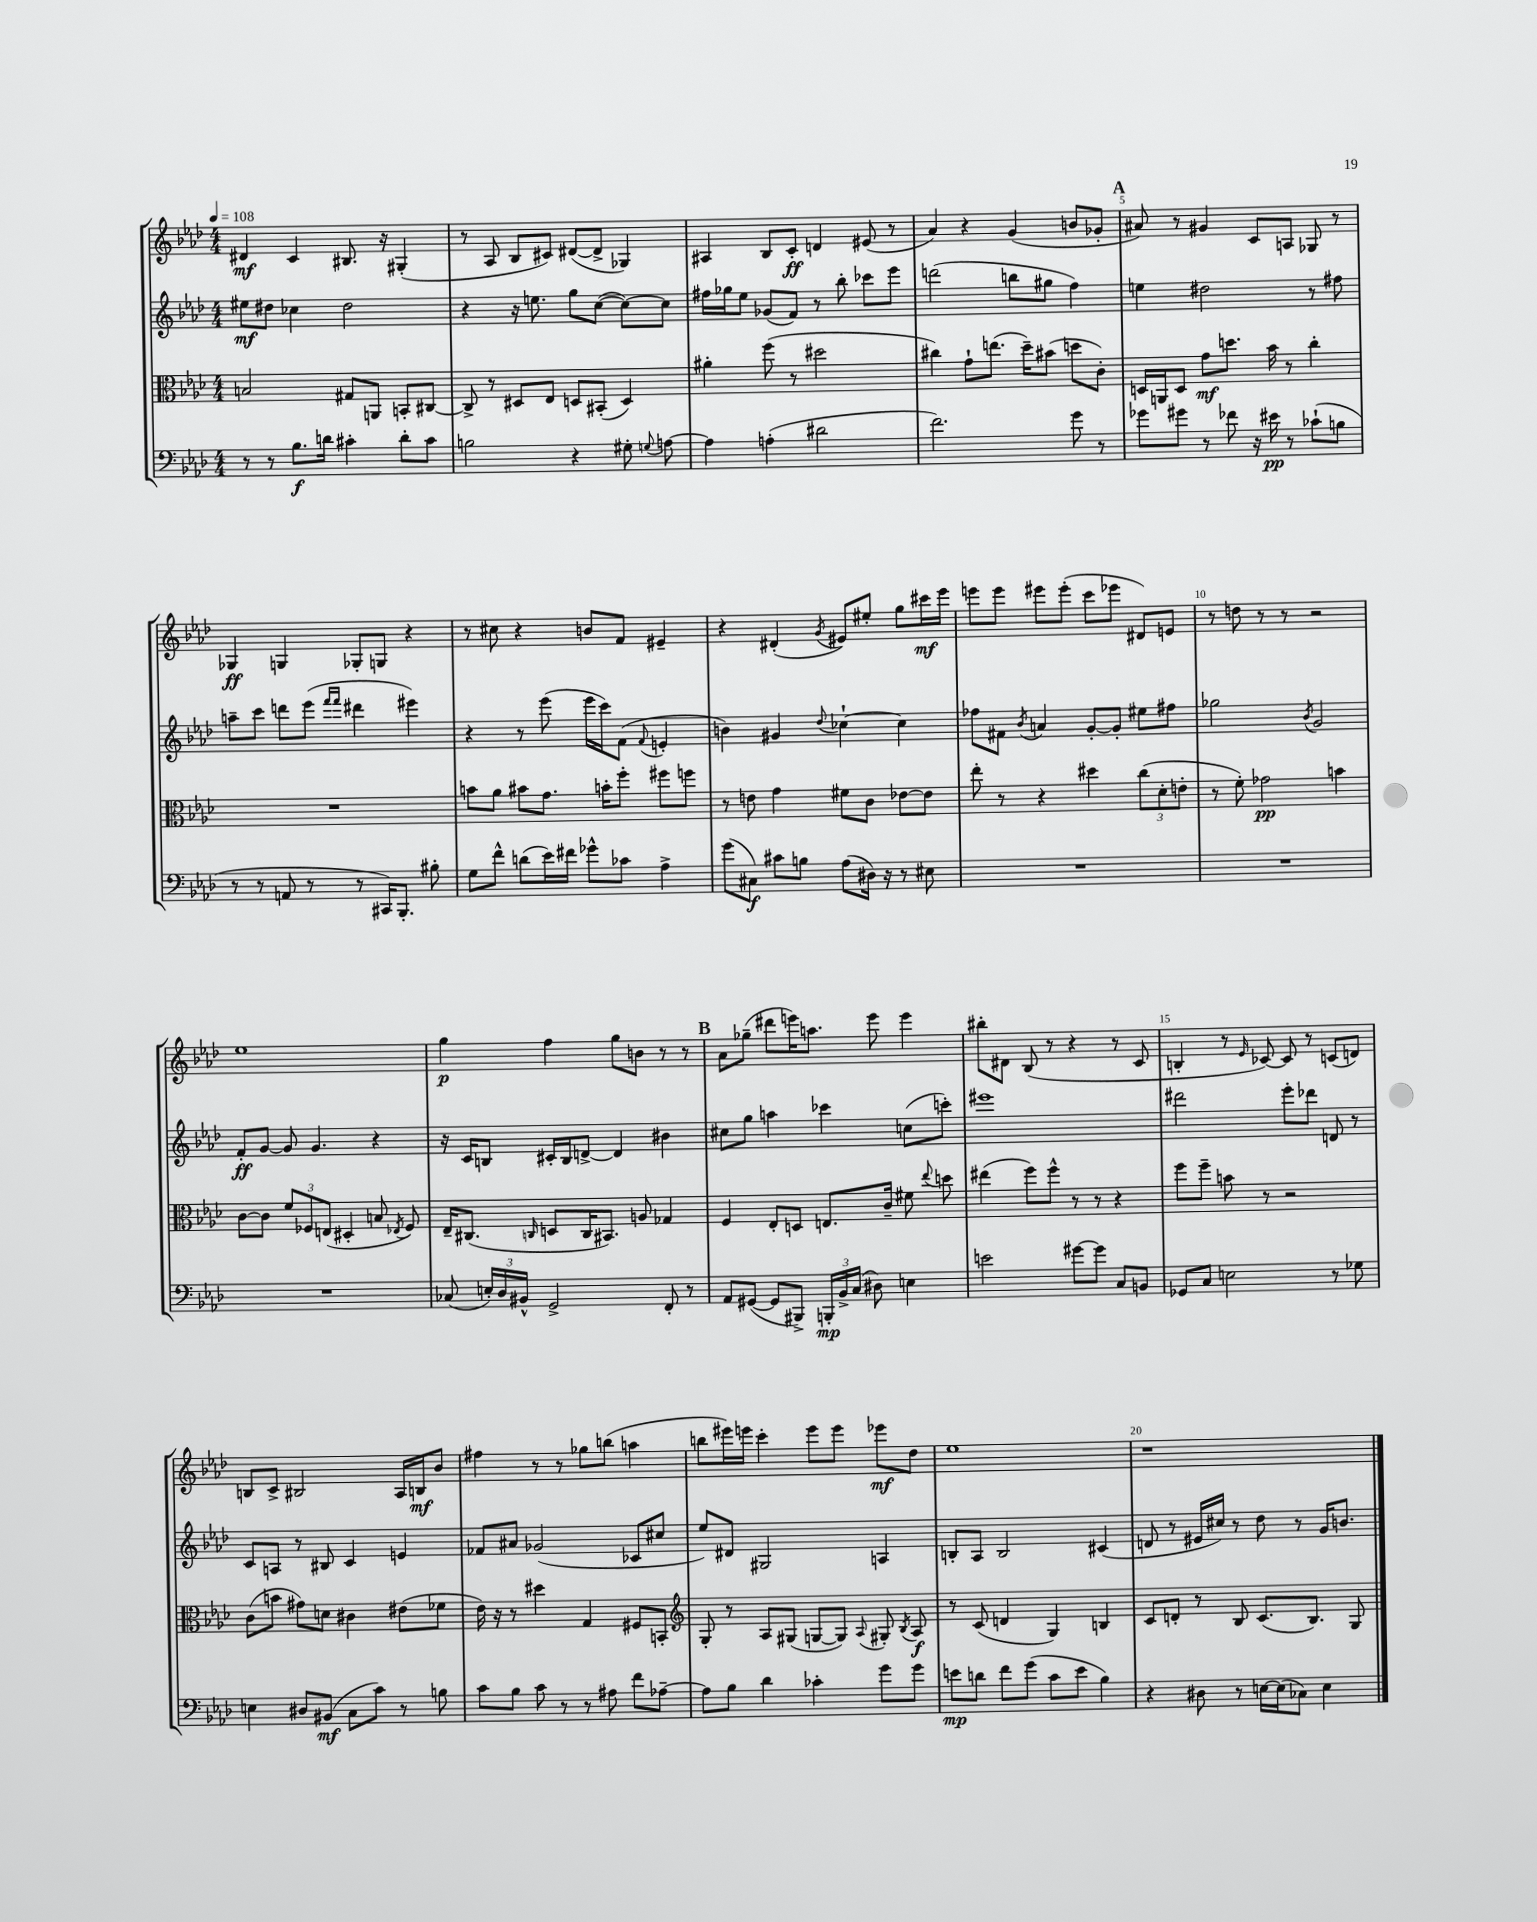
<<
\new StaffGroup <<
\new Staff = "s0" {
    \clef treble \key aes \major \numericTimeSignature \time 4/4 \tempo 4 = 108
    \autoBeamOff dis'4\mf c'4 bis8. r16 gis4-.( |
    r8 aes8 bes8[ cis'8]) dis'8[~( dis'8]-> ges4) |
    ais4 bes8[ c'8]-.\ff d'4 eis'8( r8 |
    aes'4) r4 g'4( b'8[ ges'8]-. |
    \mark \markup { \bold "A" } ais'8) r8 gis'4 c'8[ a8] ges8 r8 |
    ges4\ff g4 ges8[-. g8] r4 |
    r8 cis''8 r4 b'8[ f'8] eis'4-- |
    r4 dis'4-.( \acciaccatura { g'8 } eis'8[) eis''8]-. g''8[ cis'''16\mf ees'''16] |
    e'''8[ e'''8] eis'''8[ eis'''8]-.( c'''8[ ees'''8] dis'8[) e'8] |
    r8 d''8 r8 r8 r2 |
    ees''1 |
    g''4\p f''4 g''8[ b'8] r8 r8 |
    \mark \markup { \bold "B" } aes'8[ ges''8]--( dis'''8[ e'''16) a''8.] e'''8 e'''4 |
    bis''8[-. dis'8] bes8( r8 r4 r8 c'8 |
    b4-. r8 \grace { ees'16 } ces'8~) ces'8 r8 c'8[( d'8]) |
    b8[ c'8]-> bis2 aes16[ b16\mf bes'8] |
    fis''4 r8 r8 ges''8[ b''8]( a''4 |
    b''8[ eis'''16) e'''16] c'''4-. e'''8[ e'''8] ees'''8[\mf des''8] |
    ees''1 |
    r1 \bar "|." |
}
\new Staff = "s1" {
    \clef treble \key aes \major \numericTimeSignature \time 4/4
    \autoBeamOff eis''8[\mf dis''8] ces''4 dis''2 |
    r4 r16 e''8. g''8[ c''8]~( c''8[~) c''8] |
    fis''16[ ges''16 ees''8] ges'8[( f'8]) r8 bes''8-. ces'''8[ ees'''8] |
    d'''2( b''8[ gis''8] f''4) |
    \mark \markup { \bold "A" } e''4 dis''2 r8 fis''8 |
    a''8[-- c'''8] d'''8[ ees'''8]( \grace { f'''16[ f'''16] } dis'''4 eis'''4) |
    r4 r8 ees'''8( ees'''16[ c'''16) f'8]( \appoggiatura { f'8 } e'4-. |
    b'4) gis'4 \appoggiatura { des''8 } ces''4~-! ces''4 |
    fes''8[ fis'8] \acciaccatura { bes'8 } a'4 g'8[~-. g'8]-. eis''8[ fis''8] |
    ges''2 \acciaccatura { bes'8 } g'2 |
    f'8[-.\ff g'8]~ g'8 g'4. r4 |
    r16 c'16[ b8] cis'16[-. b16 d'8]~-> d'4 bis'4 |
    \mark \markup { \bold "B" } cis''8[ g''8] a''4 ces'''4 c''8[( c'''8]-.) |
    eis'''1 |
    dis'''2 ees'''8[-. des'''8] d'8 r8 |
    c'8[ a8] r8 bis8 c'4 e'4 |
    fes'8[ ais'8] ges'2( ces'8[ cis''8] |
    ees''8[) dis'8] gis2 a4 |
    b8[-. aes8] b2 cis'4( |
    d'8 r8 eis'16[ cis''16]) r8 des''8 r8 g'16[ b'8.] \bar "|." |
}
\new Staff = "s2" {
    \clef alto \key aes \major \numericTimeSignature \time 4/4
    \autoBeamOff b2 gis8[ a,8] b,8[-. cis8]~ |
    cis8-> r8 dis8[ ees8] d8[ bis,8]-.( d4) |
    ais'4-. f''8( r8 dis''2 |
    cis''4) g'8[-! e''8.]( des''16[--) bis'8]( d''8[ c'8]-.) |
    \mark \markup { \bold "A" } d16[ a,16 d8] g'8[\mf d''8.] bes'16 r8 c''4-. |
    R1 |
    b'8[ aes'8] bis'8[ g'8.] b'16[-. f''8]-. fis''8[ f''8] |
    r8 e'8 g'4 fis'8[ c'8] ees'8[~ ees'8] |
    ees''8-. r8 r4 dis''4 \tuplet 3/2 { c''8[( des'8-. e'8]-. } |
    r8 f'8-.) ges'2\pp b'4 |
    c'8[~ c'8] \tuplet 3/2 { f'8[ fes8 e8]( } dis4-. b8 \acciaccatura { ees8 } fes8) |
    ees16[-- cis8.]( \grace { c16 } d8[ c16 bis,8.]) a8 ges4 |
    \mark \markup { \bold "B" } f4 ees8[-. d8] e8.[ c'16]-- fis'8 \appoggiatura { ees''8 } d''8 |
    eis''4( f''8[) f''8]-^ r8 r8 r4 |
    f''8[ f''8]-- b'8 r8 r2 |
    c'8[( b'8] gis'8[) d'8] cis'4 eis'8[( fes'8] |
    ees'16) r16 r8 dis''4 g4 fis8[ b,8]-. |
    \clef treble g8-. r8 aes8[ gis8]( g8[~ g8]) \appoggiatura { aes8 } gis8-. \acciaccatura { bes8 } aes8\f |
    r8 c'8( d'4 g4) b4 |
    c'8[ d'8]-. r8 bes8 c'8.[( bes8.]) g8 \bar "|." |
}
\new Staff = "s3" {
    \clef bass \key aes \major \numericTimeSignature \time 4/4
    \autoBeamOff r8 r8 bes8.[\f d'16] cis'4-. d'8[-. cis'8] |
    b2 r4 gis8-. \appoggiatura { g8 } a8~ |
    a4 a4-.( dis'2 |
    f'2.) g'8 r8 |
    \mark \markup { \bold "A" } ges'8[ gis'8] r8 fes'8 r16 eis'16\pp r8 ces'8[-!( b8] |
    r8 r8 a,8 r8 r8 cis,16[) bes,,8.]-. bis8-. |
    g8[ f'8]-^ d'8[( ees'16) fis'16] ges'8[-^ ces'8] aes4-> |
    g'8[( cis8]\f) cis'8[ b8] aes8[( dis16]) r16 r8 eis8 |
    R1 |
    R1 |
    R1 |
    ces8( \tuplet 3/2 { e16[-.) des16 bis,16]-^ } g,2-> f,8-. r8 |
    \mark \markup { \bold "B" } aes,8[ gis,8]~( gis,8[ bis,,8]->) \tuplet 3/2 { b,,16[-.\mp bes,16-> c16]( } dis8) e4 |
    e'2 gis'8[~ gis'8] c8[ b,8] |
    ges,8[ c8] e2 r8 ges8 |
    e4 dis8[ bis,8]\mf( c8[ c'8]) r8 b8 |
    c'8[ bes8] c'8 r8 r8 ais8 f'8[ aes8]~-- |
    aes8[ bes8] des'4 ces'4-. g'8[ g'8] |
    e'8[\mp d'8] f'8[ g'8]( c'8[ e'8] bes4) |
    r4 dis8 r8 e16[~ e16( ces8]) e4 \bar "|." |
}
>>
>>
\layout { \context { \Score \override BarNumber.break-visibility = ##(#f #t #t) barNumberVisibility = #(every-nth-bar-number-visible 5) } }
